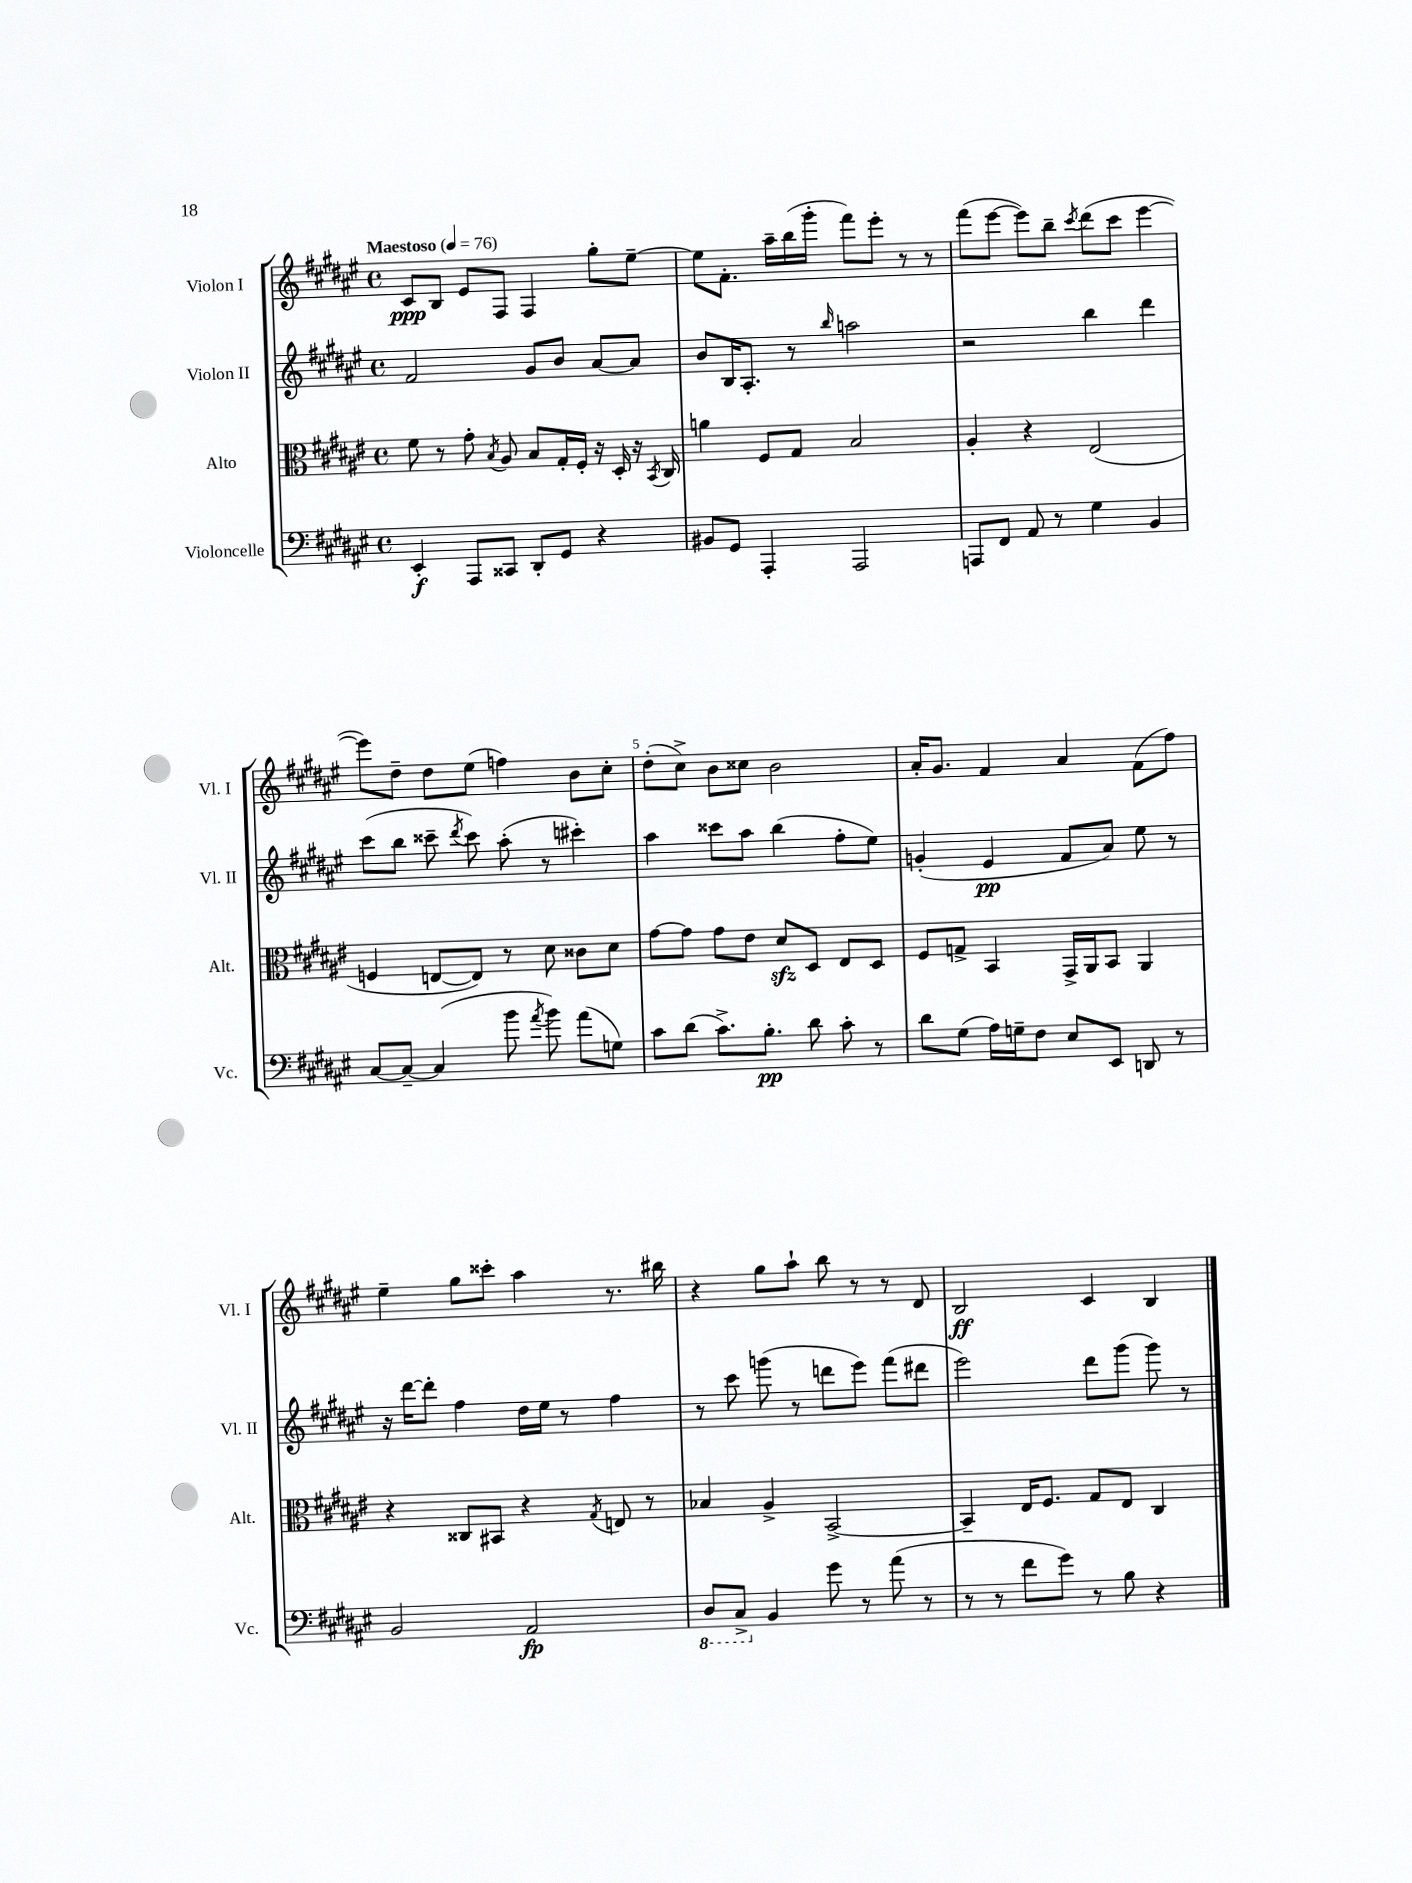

**kern	**kern	**kern	**kern
*staff4	*staff3	*staff2	*staff1
*clefF4	*clefC3	*clefG2	*clefG2
*k[f#c#g#d#a#e#]	*k[f#c#g#d#a#e#]	*k[f#c#g#d#a#e#]	*k[f#c#g#d#a#e#]
*M4/4	*M4/4	*M4/4	*M4/4
*met(c)	*met(c)	*met(c)	*met(c)
*MM76	*MM76	*MM76	*MM76
4EE#'	8f#	2f#	8c#
.	8r	.	8B
8AAA#	8g#'	.	8e#
.	8qB	.	.
8CC##	8A#	.	8F#
8DD#'	8B	8g#	4F#
8GG#	16G#'	8b	.
.	16F#'	.	.
4r	16r	[8a#	8gg#'
.	16D#'	.	.
.	16r	8a#]	[8ee#~
.	8qBB	.	.
.	16C#	.	.
=	=	=	=
8BB#	4a	8b	8ee#]
8GG#	.	16B	8.f#'
.	.	8.A#'	.
4AAA#'	8F#	.	.
.	.	.	16aa#~
.	8G#	8r	(16bb
.	.	.	16ggg#'
.	.	16qqbb	.
2AAA#	2B	2aa	8fff#)
.	.	.	8eee#'
.	.	.	8r
.	.	.	8r
=	=	=	=
8AAA	4A#'	2r	(8fff#
8FF#	.	.	[8eee#
8AA#	4r	.	8eee#])
8r	.	.	8bb~
.	.	.	8qccc#
4G#	(2E#	4bb	(8ddd#
.	.	.	8ccc#
4BB	.	4ddd#	[4eee#
=	=	=	=
[8C#	4F	(8ccc#	8eee#])
8C#~_	.	8bb	8dd#~
(4C#]	[8E	8ccc##~	8dd#
.	.	8qddd#	.
.	8E])	8ccc##)	(8ee#
8b	8r	(8aa#'	4ff)
8qa#	.	.	.
8b)	8d#	8r	.
(8a#	8c##	4ccc#')	8b
8G)	8d#	.	8cc#'
=	=	=	=
8c#	[8g#	4aa#	(8dd#'
(8d#	8g#]	.	8cc#^)
8.c#^)	8g#	8ccc##	8b
.	8e#	8aa#	8cc##
8.B'	.	.	.
.	8d#	(4bb	2b
8d#	8D#	.	.
8c#'	8E#	8ff#'	.
8r	8D#	8ee#)	.
=	=	=	=
8d#	8F#	(4g'	16a#'
.	.	.	8.g#
(8G#	8G^	.	.
16A#)	4BB	4e#	4f#
16G~	.	.	.
8F#	.	.	.
8E#	16GG#^	8f#	4a#
.	16AA#	.	.
8EE#	8BB	8a#)	.
8DD	4AA#	8ee#	(8f#
8r	.	8r	8ff#)
=	=	=	=
2BB	4r	16r	4ee#~
.	.	[16ddd#	.
.	.	8ddd#']	.
.	8C##	4ff#	8gg#
.	8BB#	.	8ccc##'
2AA#	4r	16dd#	4aa#
.	.	16ee#	.
.	.	8r	.
.	8qG#	.	.
.	8E	4ff#	8.r
.	8r	.	.
.	.	.	16bb#
=	=	=	=
8DD#	4B-	8r	4r
8CC#^	.	8ccc#	.
4BB	4A#^	(8ggg	8gg#
.	.	8r	8aa#`
8g#	[2BB^	8ddd	8bb
8r	.	8eee#)	8r
(8a#	.	(8fff#	8r
8r	.	8ddd#	8d#
=	=	=	=
8r	4BB~]	2eee#)	2B
8r	.	.	.
8f#	16E#	.	.
.	8.F#	.	.
8g#)	.	.	.
8r	8G#	8ddd#	4c#
8B	8E#	(8ggg#	.
4r	4C#	8ggg#)	4B
.	.	8r	.
==	==	==	==
*-	*-	*-	*-
